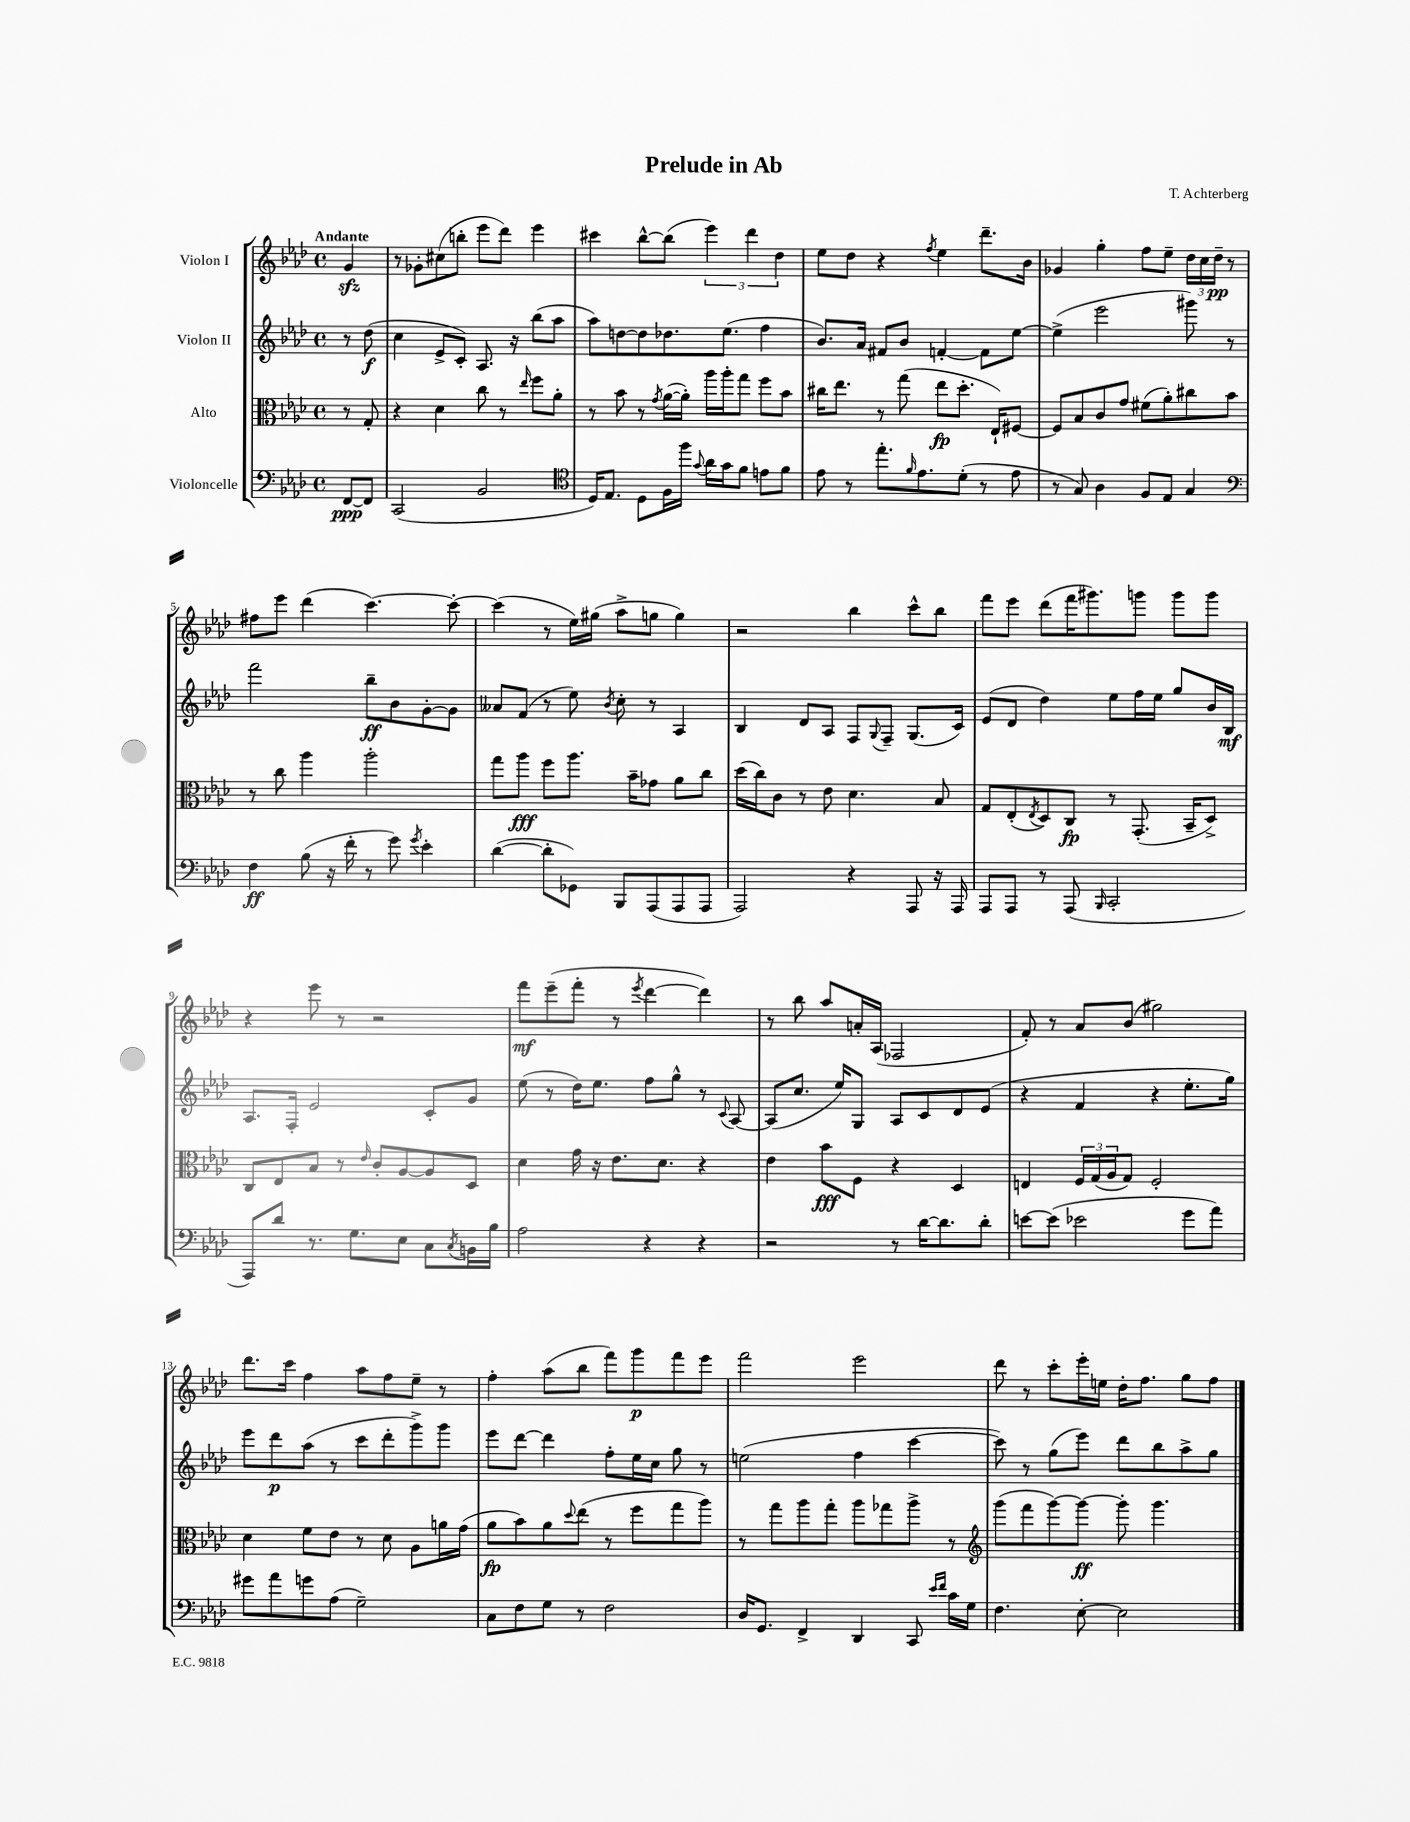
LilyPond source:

\header { title = "Prelude in Ab" composer = "T. Achterberg" }
<<
\new StaffGroup <<
\new Staff = "s0" \with { instrumentName = "Violon I" } {
    \clef treble \key aes \major \defaultTimeSignature \time 4/4 \partial 4 \tempo "Andante"
    g'4\sfz |
    r8 ges'8-. cis''8( b''8-. ees'''8 des'''8) ees'''4 |
    cis'''4 bes''8~-^ bes''8( \tuplet 3/2 { ees'''4) des'''4 des''4 } |
    ees''8 des''8 r4 \acciaccatura { f''8 } ees''4 des'''8.-- bes'16 |
    ges'4 g''4-. f''8 ees''8-- \tuplet 3/2 { des''16 c''16 des''16--\pp } r8 |
    fis''8 ees'''8 des'''4( c'''4.~) c'''8~-. |
    c'''4( r8 ees''16) gis''16( aes''8-> g''8 g''4) |
    r2 bes''4 c'''8-^ bes''8 |
    f'''8 ees'''8 des'''8( f'''16 gis'''8.) g'''8 g'''8 g'''8 |
    r4 ees'''8 r8 r2 |
    f'''8\mf ees'''8--( f'''8-. r8 \acciaccatura { ees'''8 } des'''4~ des'''4) |
    r8 bes''8 aes''8 a'16-. aes16( fes2 |
    f'8-.) r8 aes'8 bes'8( gis''2) |
    des'''8. c'''16 f''4 aes''8 f''8 ees''8-- r8 |
    f''4-. aes''8( bes''8 f'''8) g'''8\p f'''8 ees'''8 |
    f'''2 ees'''2 |
    des'''8 r8 c'''8-. ees'''16-. e''16 des''16-. f''8. g''8 f''8 \bar "|." |
}
\new Staff = "s1" \with { instrumentName = "Violon II" } {
    \clef treble \key aes \major \defaultTimeSignature \time 4/4 \partial 4
    r8 des''8\f( |
    c''4 ees'8-> c'8-.) aes8. r16 bes''8( aes''8 |
    aes''8) d''8~ d''8 des''8. ees''8.( f''4 |
    bes'8.) aes'16 fis'8 bes'8 f'4~-. f'8 ees''8~ |
    ees''4->( ees'''2 gis'''8) r8 |
    f'''2 bes''8--\ff bes'8 g'8~-. g'8 |
    aeses'8 f'8( r8 ees''8) \acciaccatura { bes'8 } c''8-. r8 aes4 |
    bes4 des'8 aes8 f8 \appoggiatura { g8 } f8-- g8.( c'16) |
    ees'8( des'8 des''4) ees''8 f''16 ees''16 g''8 bes'16 bes16\mf |
    aes8. f16-. ees'2 c'8-. g'8 |
    ees''8( r8 des''16) ees''8. f''8 g''8-^ r8 \appoggiatura { c'8 } aes8~ |
    aes8( c''8. ees''16) g8 aes8 c'8 des'8 ees'8( |
    r4 f'4 r4 ees''8.-. g''16) |
    ees'''8 des'''8\p aes''8( r8 c'''8 des'''8-. g'''8->) g'''8 |
    ees'''8 des'''8~ des'''4 f''8-. ees''16 c''16 g''8 r8 |
    e''2( f''4 c'''4~ |
    c'''8) r8 g''8( ees'''8) des'''8 bes''8 aes''8-> g''8 \bar "|." |
}
\new Staff = "s2" \with { instrumentName = "Alto" } {
    \clef alto \key aes \major \defaultTimeSignature \time 4/4 \partial 4
    r8 g8-. |
    r4 des'4 c''8 r8 \grace { ees''16 } f''8 aes'8-. |
    r8 bes'8 r8 \acciaccatura { g'8 } aes'16~( aes'16-.) aes''16 aes''16-. g''8 f''8 bes'8 |
    cis''16 ees''8. r8 g''8( ees''8\fp des''8.-. ees16-!) fis8~ |
    fis8 bes8 c'8 g'8 fis'8( aes'8-.) cis''8 bes'8 |
    r8 c''8 aes''4 aes''2-. |
    g''8 aes''8\fff f''8 aes''8. bes'16-- ges'8 aes'8 c''8 |
    des''16( c''16) c'8 r8 ees'8 des'4. bes8 |
    g8 ees8-.( \acciaccatura { ees8 } des8) c8\fp r8 g,8.-.( bes,16-- des8->) |
    c8 ees8 bes8 r8 \grace { ees'16 } c'8-. aes8~ aes8 des8 |
    des'4 g'16 r16 ees'8. des'8. r4 |
    ees'4 bes'8\fff f8 r4 des4 |
    e4 \tuplet 3/2 { f16 g16( aes16 } g8) f2-. |
    des'4 f'8 ees'8 r8 des'8 aes8 a'16 g'16( |
    aes'8\fp bes'8) aes'8 \appoggiatura { des''8 } ees''8( r8 f''8 g''8 aes''8) |
    r8 g''8 aes''8 g''8-. aes''8 ges''8 aes''8-> r8 |
    \clef treble g'''8( f'''8 g'''8~) g'''8~\ff g'''8-. g'''4. \bar "|." |
}
\new Staff = "s3" \with { instrumentName = "Violoncelle" } {
    \clef bass \key aes \major \defaultTimeSignature \time 4/4 \partial 4
    f,8~\ppp f,8 |
    c,2( bes,2 |
    \clef tenor des16) ees8. des8 f16 f''16 \appoggiatura { g'8 } aes'16 g'16 f'8 e'8 f'8 |
    ees'8 r8 ees''8.-. \grace { f'16 } ees'8. des'8-.( r8 ees'8 |
    r8 g8) aes4 f8 ees8 g4 |
    \clef bass f4\ff bes8( r16 f'16-. r8 g'8) \acciaccatura { g'8 } ees'4-. |
    des'4~( des'8-. ges,8) bes,,8 aes,,8( aes,,8 aes,,8 |
    aes,,2) r4 aes,,8 r16 aes,,16 |
    aes,,8 aes,,8 r8 aes,,8( \grace { bes,,16 } c,2-. |
    aes,,8) des'8 r8. g8. ees8 c8 \acciaccatura { c8 } b,16 bes16 |
    aes2 r4 r4 |
    r2 r8 des'16~ des'8. des'8-. |
    e'8~ e'8( ees'2 g'8 aes'8) |
    gis'8 aes'8 g'8 aes8( g2--) |
    c8 f8 g8 r8 f2 |
    des16 g,8. f,4-> des,4 c,8 \grace { ees'16 f'16 } c'16 g16 |
    f4. ees8~-. ees2 \bar "|." |
}
>>
>>
